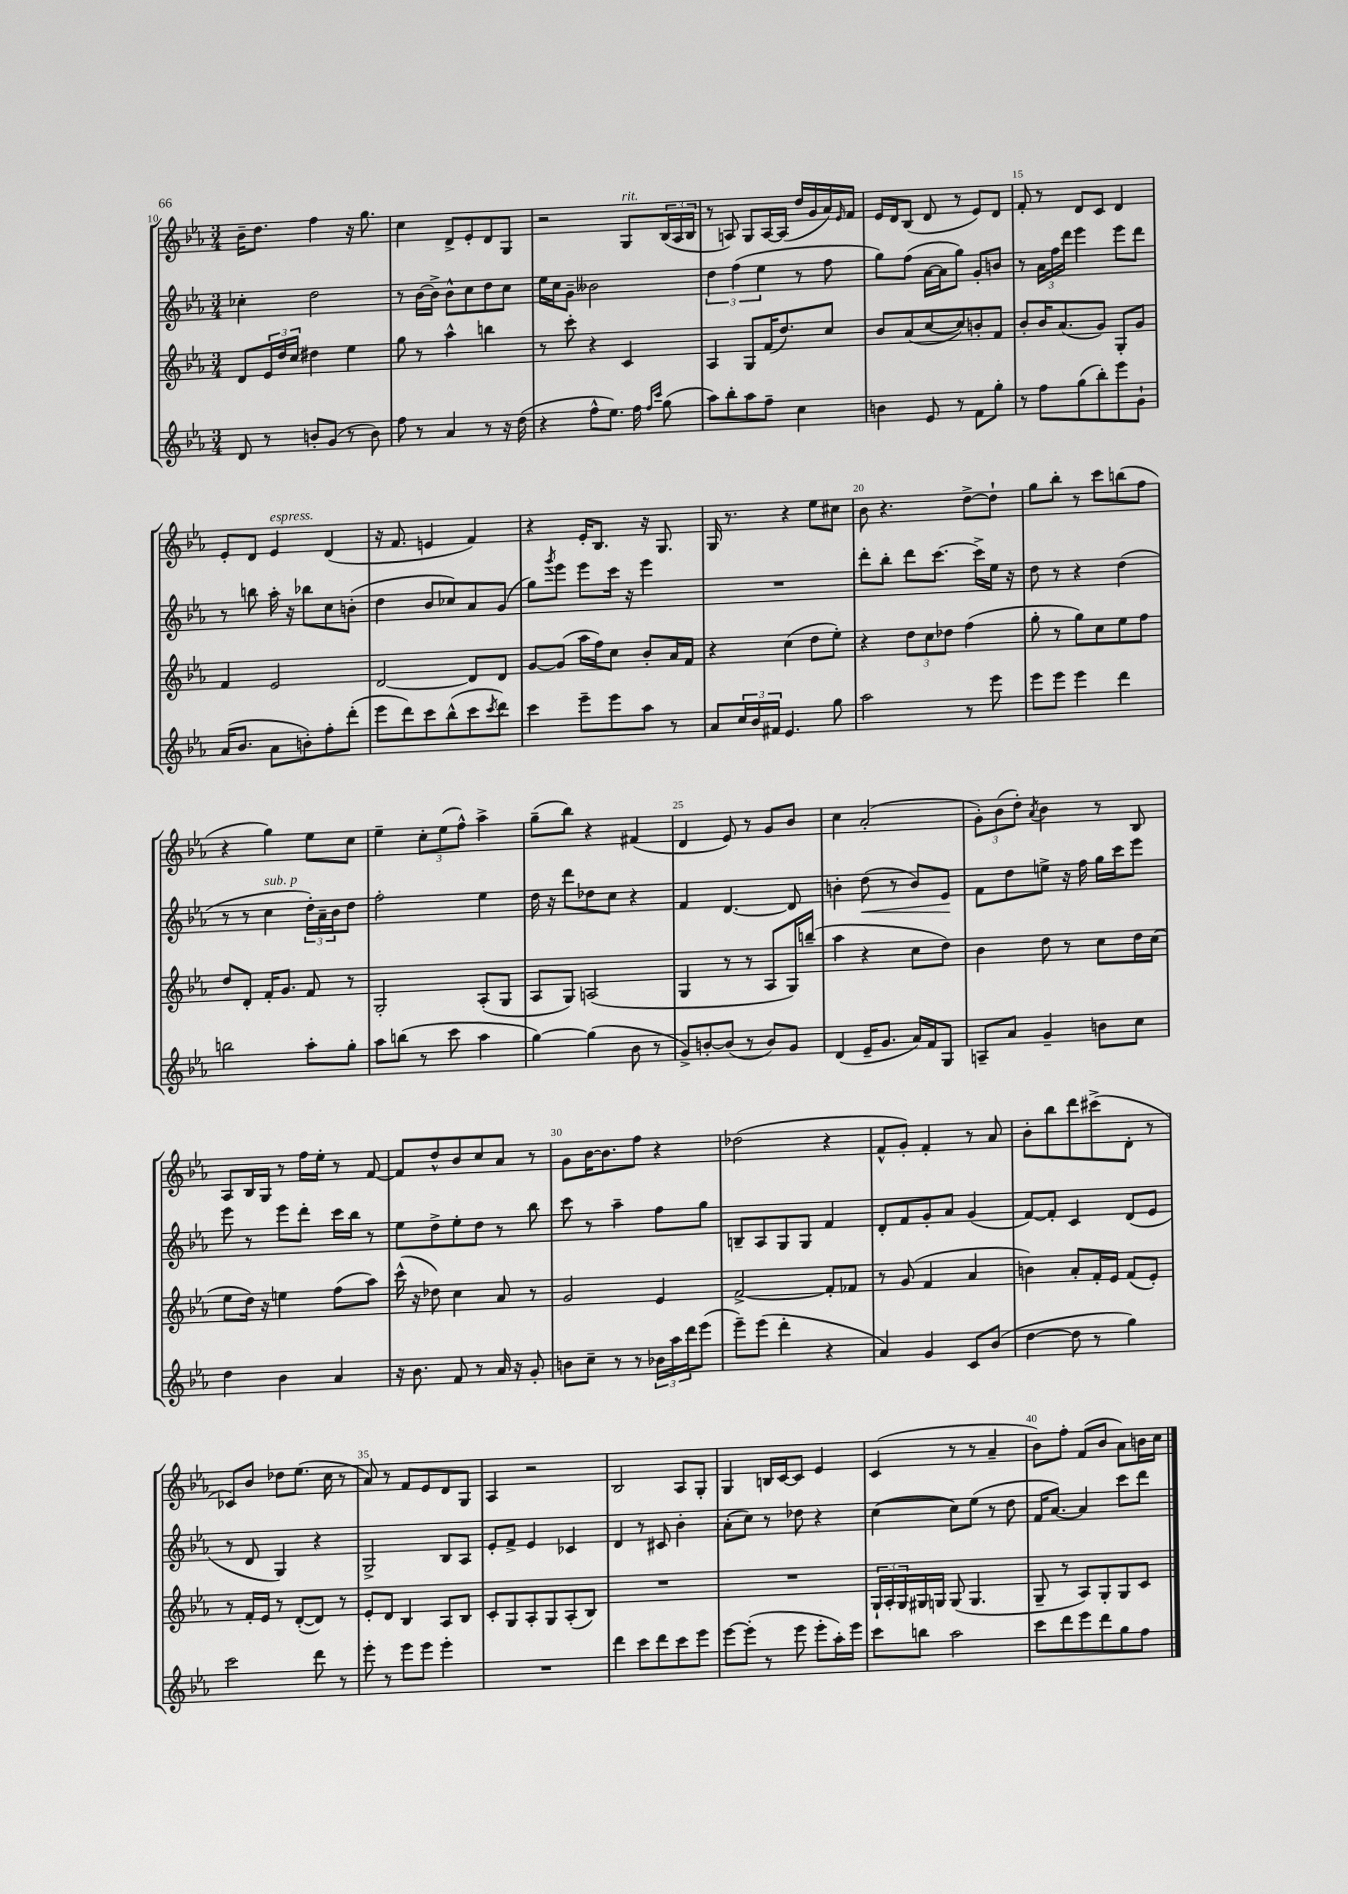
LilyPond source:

<<
\new StaffGroup <<
\new Staff = "s0" {
    \clef treble \key ees \major \numericTimeSignature \time 3/4
    bes'16-- d''8. f''4 r16 g''8. |
    c''4 d'8-> ees'8-. d'8 g8 |
    r2 g8^\markup { \italic "rit." } \tuplet 3/2 { bes16( aes16 bes16 } |
    r8 a8) g8 a16~ a16( d''16 g'16 aes'16) \grace { ees'16 } f'16 |
    ees'16 d'16 bes8( d'8 r8 ees'8) d'8 |
    f'8-. r8 d'8 c'8 d'4 |
    ees'8-. d'8 ees'4^\markup { \italic "espress." } d'4( |
    r16 f'8. e'4 f'4) |
    r4 ees'16-. bes8. r16 g8. |
    g16 r8. r4 ees''8 cis''8 |
    bes'8 r4. d''8~-> d''8-! |
    g''8 bes''8-. r8 c'''8 b''8( f''8 |
    r4 g''4) ees''8 c''8 |
    ees''4-- \tuplet 3/2 { c''8-. ees''8( f''8-^) } aes''4-> |
    g''8--( bes''8) r4 fis'4( |
    d'4 ees'8) r8 g'8 bes'8 |
    c''4 aes'2-.( |
    \tuplet 3/2 { g'8-.) bes'8( d''8-.) } \acciaccatura { aes'8 } bes'4 r8 bes8 |
    aes8 bes16 g16 r8 f''16 ees''16-. r8 f'8~ |
    f'8 d''8-^ bes'8 c''8 aes'8 r8 |
    g'8 bes'16~ bes'8. f''8 r4 |
    des''2( r4 |
    f'8-^ g'8-.) f'4-. r8 aes'8 |
    bes'8-. bes''8 d'''8 cis'''8->( d'8-. r8 |
    ces'8) bes'8 des''8 ees''8.( c''16 r8 |
    aes'8) r8 f'8 ees'8 d'8 g8 |
    aes4 r2 |
    bes2 aes8 g8-. |
    g4 b16 c'16~ c'8 ees'4 |
    c'4( r8 r8 aes'4-- |
    bes'8) f''8-. f'8( bes'8 aes'8) b'16 c''16 \bar "|." |
}
\new Staff = "s1" {
    \clef treble \key ees \major \numericTimeSignature \time 3/4
    ces''4-. d''2 |
    r8 bes'16~ bes'16-> bes'8-^ c''8 d''8 c''8 |
    ees''16 c''16 g'8-- beses'2 |
    \tuplet 3/2 { d''4 f''4( ees''4 } r8 f''8 |
    g''8) f''8( aes'16~ aes'16 g''8) g'8-. b'8 |
    r8 \tuplet 3/2 { aes'16 f''16 d'''16 } ees'''4 ees'''8 d'''8 |
    r8 b''8 aes''16-. r16 bes''8 c''8 b'8-.( |
    d''4 bes'8 ces''8) aes'8 g'8( |
    g''8) \acciaccatura { g'''8 } ees'''8 ees'''8 c'''16 r16 ees'''4 |
    R2. |
    d'''8-. bes''8-. d'''8 c'''8.~ c'''16-> ees''16 r16 |
    d''8 r8 r4 d''4( |
    r8 r8 c''4^\markup { \italic "sub. p" } \tuplet 3/2 { d''16-.) aes'16-- bes'16 } d''8 |
    f''2-. ees''4 |
    d''16 r16 d'''8 des''8 c''8 r4 |
    f'4 d'4.~ d'8 |
    b'4-. d''8\<( r8 b'8) ees'8\! |
    f'8 d''8 e''8-> r16 f''16 g''16 c'''16 ees'''8 |
    ees'''8 r8 ees'''8 d'''8-. c'''16 bes''16 r8 |
    ees''8 d''8-> ees''8-. d''8 r8 bes''8 |
    c'''8 r8 aes''4-- f''8 g''8 |
    b8-- aes8 g8 g8 f'4 |
    d'8-. f'8 g'8-. aes'8 g'4( |
    f'8~) f'8-. c'4 d'8( ees'8 |
    r8 d'8 g4) r4 |
    g2-> bes8 aes8 |
    ees'8-. f'8-> ees'4 ces'4 |
    d'4 r8 cis'8 bes'4-. |
    aes'8-.( c''8) r8 des''8 r4 |
    c''4~( c''8) ees''8( r8 d''8 |
    f'16 aes'8.~) aes'4 c'''8 d'''8 \bar "|." |
}
\new Staff = "s2" {
    \clef treble \key ees \major \numericTimeSignature \time 3/4
    d'8 \tuplet 3/2 { ees'16 d''16 c''16 } dis''4 ees''4 |
    g''8 r8 aes''4-^ b''4 |
    r8 c'''8-. r4 c'4 |
    aes4 g8 f'16( d''8.) c''8 |
    bes'8 aes'8( c''8~ c''8) b'8-. f'8 |
    bes'8-. bes'16 aes'8.( g'8) g8-. g'8 |
    f'4 ees'2 |
    d'2~ d'8 d'8 |
    g'8~ g'8( aes''16 f''16) c''8 bes'8-. aes'16 f'16 |
    r4 c''4( d''8 ees''8-.) |
    r4 \tuplet 3/2 { d''8 c''8 des''8 } f''4( |
    g''8-. r8 g''8) c''8 ees''8 f''8 |
    d''8 d'8-. f'16-. g'8. f'8 r8 |
    g2-. aes8-.( g8 |
    aes8 g8) a2( |
    g4 r8 r8 aes8 g16) b''16--( |
    aes''4 r4 c''8 d''8) |
    bes'4 d''8 r8 c''8 d''16 c''16( |
    ees''8 d''16) r16 e''4 f''8( aes''8) |
    c'''16-^( r16 des''8) c''4 aes'8 r8 |
    g'2 ees'4 |
    f'2~-> f'8-. fes'8 |
    r8 g'8( f'4 aes'4 |
    b'4) aes'8-. f'16-. ees'16 f'8( ees'8-.) |
    r8 f'16-. ees'16 r8 d'8~-.( d'8) r8 |
    ees'8-. d'8 bes4 aes8 bes8 |
    c'8-. g8 aes8-. g8 aes8-.( bes8) |
    R2. |
    R2. |
    \tuplet 3/2 { g16-! aes16-. g16 } gis16 g16 g8( g4. |
    g8-- r8 aes8) g8-. g8 c'8 \bar "|." |
}
\new Staff = "s3" {
    \clef treble \key ees \major \numericTimeSignature \time 3/4
    d'8 r8 b'8-. g'8( r8 b'8) |
    f''8 r8 aes'4 r8 r16 d''16( |
    r4 f''8-^ ees''8.) f''16 \grace { f''16 c'''16 } g''8( |
    aes''8) bes''8-. aes''8 f''8-- c''4 |
    b'4 ees'8 r8 f'8 g''8-. |
    r8 f''8 g''8( bes''8-.) ees'''8 g'8-! |
    aes'16( bes'8. aes'8 b'8-.) f''8-. d'''8-.( |
    ees'''8 d'''8) c'''8 bes''8-^( c'''8 \acciaccatura { c'''8 } d'''8) |
    c'''4 ees'''8-- ees'''8 aes''8 r8 |
    aes'8 \tuplet 3/2 { c''16 bes'16 fis'16 } ees'4. g''8 |
    aes''2 r8 ees'''8 |
    ees'''8 ees'''8 ees'''4 d'''4 |
    b''2 aes''8-. g''8-. |
    aes''8 b''8( r8 c'''8 aes''4 |
    g''4~) g''4( bes'8 r8 |
    g'8->) b'8~-. b'8( r8 b'8) g'8 |
    d'4( ees'16-- g'8. aes'16) f'16 g8 |
    a8-- aes'8 g'4-- b'8 c''8 |
    d''4 bes'4 aes'4 |
    r16 bes'8. f'8 r8 aes'16 r16 g'8-. |
    b'8 c''8-- r8 r8 \tuplet 3/2 { bes'16 aes''16 d'''16 } ees'''8( |
    ees'''8--) ees'''8( d'''4-. r4 |
    aes'4) g'4 c'8 bes'8( |
    d''4~ d''8 r8 g''4) |
    c'''2 d'''8 r8 |
    ees'''8-. r8 ees'''8 ees'''8 ees'''4-. |
    R2. |
    d'''4 c'''8 d'''8 c'''8 ees'''8 |
    ees'''8~ ees'''8-.( r8 ees'''8 ees'''8-. aes''16-.) ees'''16 |
    c'''8 b''8 aes''2 |
    c'''8 d'''8 ees'''8 d'''8 g''8 f''8 \bar "|." |
}
>>
>>
\layout { \context { \Score currentBarNumber = #10 \override BarNumber.break-visibility = ##(#f #t #t) barNumberVisibility = #(every-nth-bar-number-visible 5) } }
